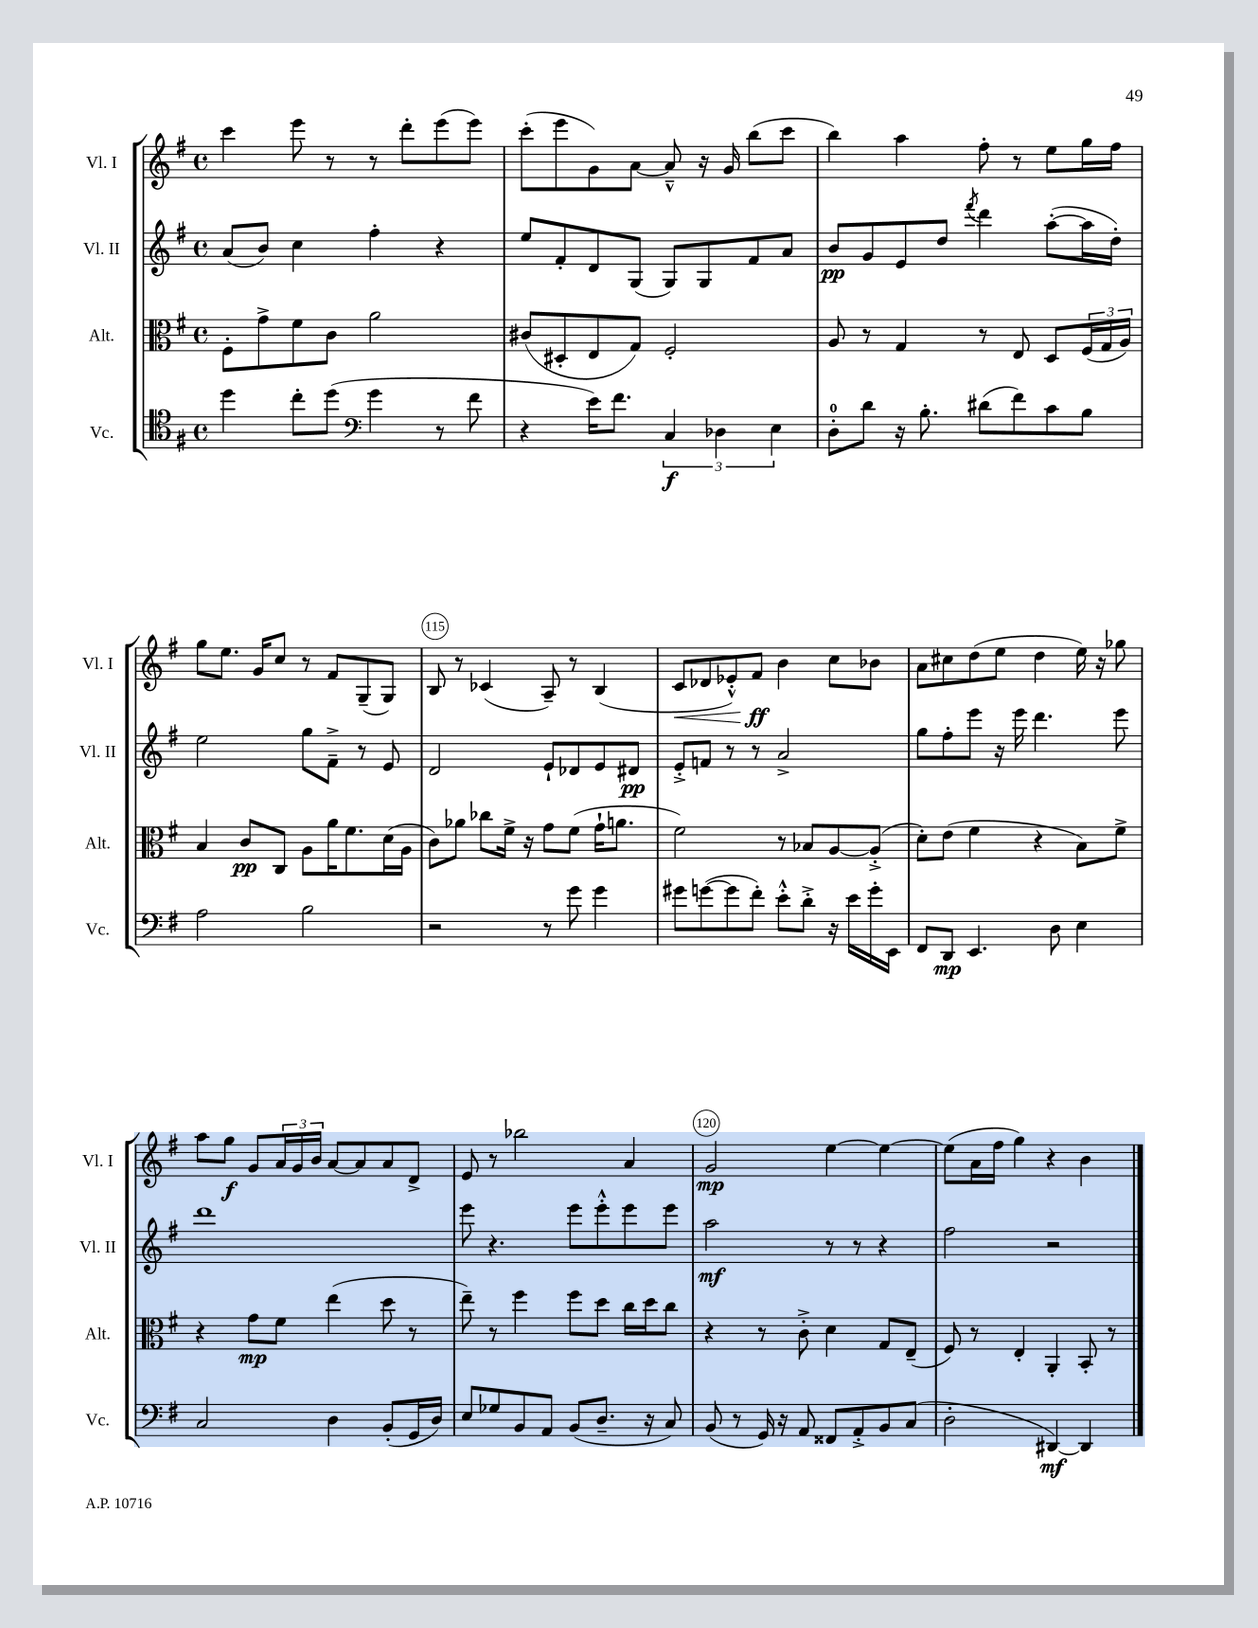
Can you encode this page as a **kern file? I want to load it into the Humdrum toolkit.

**kern	**dynam	**kern	**dynam	**kern	**dynam	**kern	**dynam
*part4	*part4	*part3	*part3	*part2	*part2	*part1	*part1
*staff4	*staff4	*staff3	*staff3	*staff2	*staff2	*staff1	*staff1
*I"Vc.	*	*I"Alt.	*	*I"Vl. II	*	*I"Vl. I	*
*I'Vc.	*	*I'Alt.	*	*I'Vl. II	*	*I'Vl. I	*
*clefC4	*	*clefC3	*	*clefG2	*	*clefG2	*
*k[f#]	*	*k[f#]	*	*k[f#]	*	*k[f#]	*
*M4/4	*	*M4/4	*	*M4/4	*	*M4/4	*
*met(c)	*	*met(c)	*	*met(c)	*	*met(c)	*
=111	=111	=111	=111	=111	=111	=111	=111
4dd\	.	8F#'\L	.	(8a/L	.	4ccc\	.
.	.	8g^\	.	8b/J)	.	.	.
8cc'\L	.	8f#\	.	4cc\	.	8eee\	.
(8dd\J	.	8c\J	.	.	.	8r	.
*clefF4	*	*	*	*	*	*	*
4g\	.	2a\	.	4ff#'\	.	8r	.
.	.	.	.	.	.	8ddd'\L	.
8r	.	.	.	4r	.	(8eee\	.
8f#\	.	.	.	.	.	8eee\J)	.
=112	=112	=112	=112	=112	=112	=112	=112
4r	.	(8c#X/L	.	8ee/L	.	(8ccc'\L	.
.	.	8D#X'/	.	8f#'/	.	8eee\	.
16e\KL)	.	8E/	.	8d/	.	8g\)	.
8.f#\J	.	.	.	.	.	.	.
.	.	8G/J)	.	(8G/J	.	[8a\J	.
6C/	f	2F#'/	.	8G/L)	.	8a~^^/]	.
.	.	.	.	8G/	.	16r	.
6D-X\	.	.	.	.	.	.	.
.	.	.	.	.	.	16g/	.
.	.	.	.	8f#/	.	(8bb\L	.
6E\	.	.	.	.	.	.	.
.	.	.	.	8a/J	.	8ccc\J	.
=113	=113	=113	=113	=113	=113	=113	=113
8D'\L	.	8A/	.	8b/L	pp	4bb\)	.
8d\J	.	8r	.	8g/	.	.	.
16r	.	4G/	.	8e/	.	4aa\	.
8.B'\	.	.	.	.	.	.	.
.	.	.	.	8dd/J	.	.	.
.	.	.	.	8qfff#/	.	.	.
(8d#X\L	.	8r	.	4ddd\	.	8ff#'\	.
8f#\)	.	8E/	.	.	.	8r	.
8c\	.	8D/L	.	([8aa'\L	.	8ee\L	.
8B\J	.	(24F#/L	.	16aa\L]	.	16gg\L	.
.	.	24G/	.	.	.	.	.
.	.	.	.	16dd'\JJ)	.	16ff#\JJ	.
.	.	24A/JJ)	.	.	.	.	.
!!LO:LB:g=z
=114	=114	=114	=114	=114	=114	=114	=114
2A\	.	4B/	.	2ee\	.	8gg\L	.
.	.	.	.	.	.	8.ee\J	.
.	.	8c/L	pp	.	.	.	.
.	.	.	.	.	.	16g/KL	.
.	.	8C/J	.	.	.	8cc/J	.
2B\	.	8A\L	.	8gg\L	.	8r	.
.	.	16a\K	.	8f#~^\J	.	8f#/L	.
.	.	8.f#\	.	.	.	.	.
.	.	.	.	8r	.	(8G~/	.
.	.	(16d\L	.	8e/	.	8G/J)	.
.	.	16A\JJ	.	.	.	.	.
=115	=115	=115	=115	=115	=115	=115	=115
2r	.	8c\L)	.	2d/	.	8B/	.
.	.	8a-X\J	.	.	.	8r	.
.	.	8cc-X\L	.	.	.	(4c-X/	.
.	.	16f#^\Jk	.	.	.	.	.
.	.	16r	.	.	.	.	.
8r	.	8g\L	.	8e`/L	.	8A~/)	.
8g\	.	(8f#\J	.	8d-X/	.	8r	.
4g\	.	16g`\KL	.	8e/	.	(4B/	.
.	.	8.an\J	.	.	.	.	.
.	.	.	.	8d#X/J	pp	.	.
=116	=116	=116	=116	=116	=116	=116	=116
!	!	!	!	!	!	!	!LO:HP:b
8g#X\L	.	2f#\)	.	8e'^/L	.	8c/L	<
([8gn\	.	.	.	8fn/J	.	8d-X/	.
8g\]	.	.	.	8r	.	8e-X'^^/)	.
8f#'\J)	.	.	.	8r	.	8f#/J	ff
8e'^^\L	.	8r	.	2a^/	.	4b\	[
8d'^\J	.	8B-X/L	.	.	.	.	.
16r	.	[8A/	.	.	.	8cc\L	.
16e\LL	.	.	.	.	.	.	.
16g'\	.	(8A'^/J]	.	.	.	8b-X\J	.
16EE\JJ	.	.	.	.	.	.	.
=117	=117	=117	=117	=117	=117	=117	=117
8FF#/L	.	8d'\L)	.	8gg\L	.	8a\L	.
8DD/J	mp	(8e\J	.	8ff#'\	.	8cc#X\	.
4.EE/	.	4f#\	.	8eee\J	.	(8dd\	.
.	.	.	.	16r	.	8ee\J	.
.	.	.	.	16eee\	.	.	.
.	.	4r	.	4.ddd\	.	4dd\	.
8D\	.	.	.	.	.	.	.
4E\	.	8B\L)	.	.	.	16ee\)	.
.	.	.	.	.	.	16r	.
.	.	8f#^\J	.	8eee\	.	8gg-X\	.
!!LO:LB:g=z
=118	=118	=118	=118	=118	=118	=118	=118
2C/	.	4r	.	1ddd	.	8aa\L	.
.	.	.	.	.	.	8gg\J	f
.	.	8g\L	mp	.	.	8g/L	.
.	.	8f#\J	.	.	.	24a/L	.
.	.	.	.	.	.	24g/	.
.	.	.	.	.	.	24b/JJ	.
4D\	.	(4ee\	.	.	.	[8a/L	.
.	.	.	.	.	.	8a/]	.
(8BB'/L	.	8dd\	.	.	.	8a/	.
16GG/L	.	8r	.	.	.	8d^/J	.
16D/JJ)	.	.	.	.	.	.	.
=119	=119	=119	=119	=119	=119	=119	=119
8E/L	.	8ee~\)	.	8eee\	.	8e/	.
8G-X/	.	8r	.	4.r	.	8r	.
8BB/	.	4ff#\	.	.	.	2bb-X\	.
8AA/J	.	.	.	.	.	.	.
(8BB/L	.	8ff#\L	.	8eee\L	.	.	.
8.D~/J	.	8dd\J	.	8eee'^^\	.	.	.
.	.	16cc\LL	.	8eee\	.	4a/	.
16r	.	16dd\J	.	.	.	.	.
8C/)	.	8cc\J	.	8eee\J	.	.	.
=120	=120	=120	=120	=120	=120	=120	=120
(8BB/	.	4r	.	2aa\	mf	2g/	mp
8r	.	.	.	.	.	.	.
16GG/)	.	8r	.	.	.	.	.
16r	.	.	.	.	.	.	.
8AA/	.	8c'^\	.	.	.	.	.
8FF##X/L	.	4d\	.	8r	.	[4ee\	.
8AA'^/	.	.	.	8r	.	.	.
8BB/	.	8G/L	.	4r	.	4ee\_	.
(8C/J	.	(8E~/J	.	.	.	.	.
=121	=121	=121	=121	=121	=121	=121	=121
2D'\	.	8F#/)	.	2ff#\	.	(8ee\L]	.
.	.	8r	.	.	.	16a\L	.
.	.	.	.	.	.	16ff#\JJ	.
.	.	4E'/	.	.	.	4gg\)	.
[4DD#X/)	mf	4AA'/	.	2r	.	4r	.
4DD#/]	.	8BB'/	.	.	.	4b\	.
.	.	8r	.	.	.	.	.
==	==	==	==	==	==	==	==
*-	*-	*-	*-	*-	*-	*-	*-
